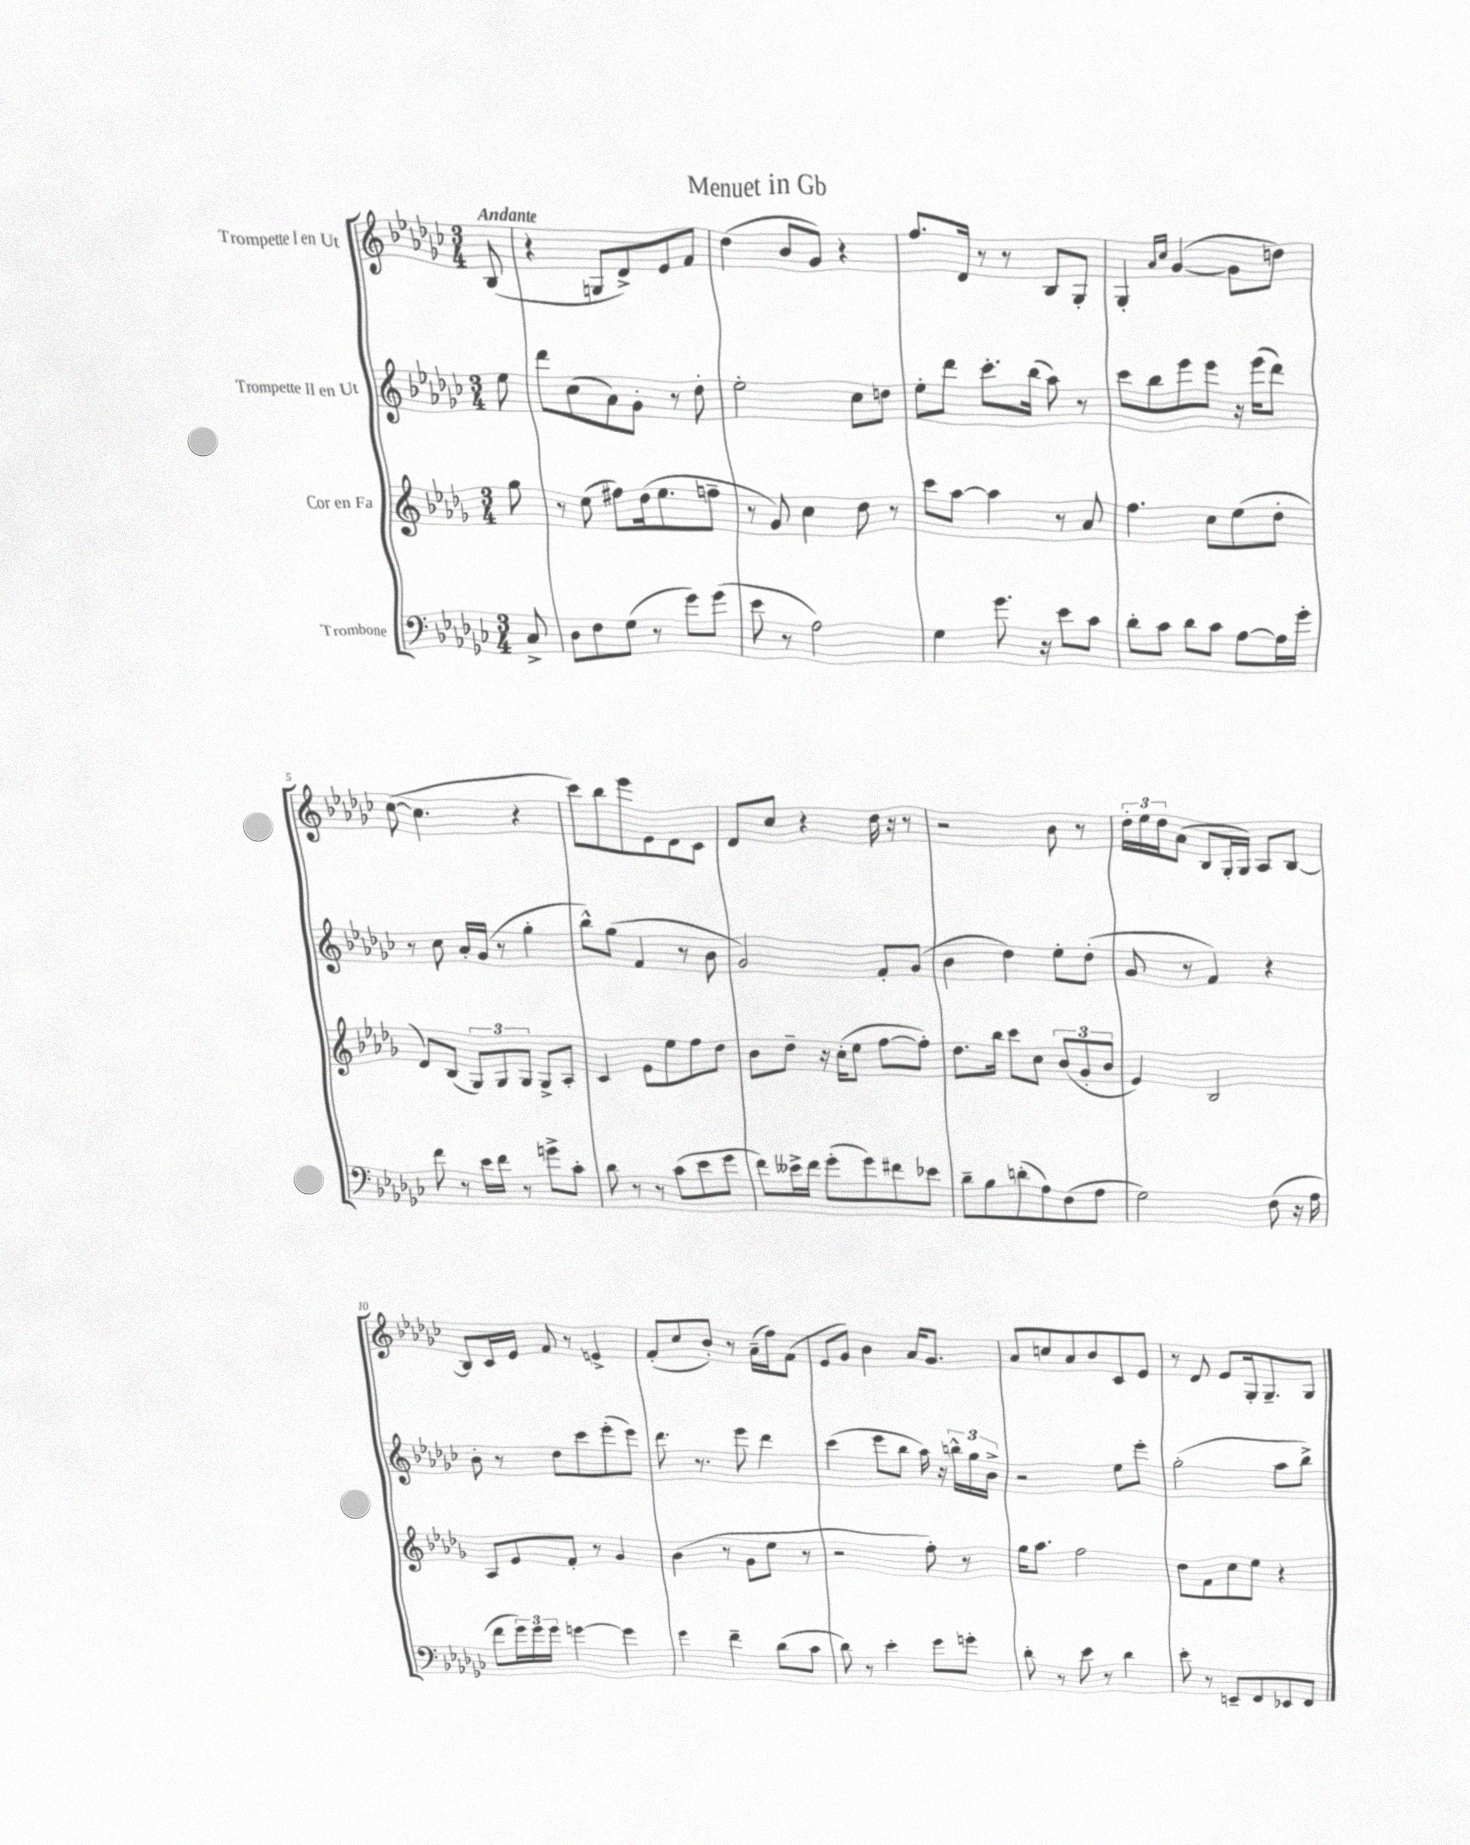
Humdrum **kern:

**kern	**kern	**kern	**kern
*part4	*part3	*part2	*part1
*staff4	*staff3	*staff2	*staff1
*I"Trombone	*I"Cor en Fa	*I"Trompette II en Ut	*I"Trompette I en Ut
*clefF4	*clefG2	*clefG2	*clefG2
*k[b-e-a-d-g-c-]	*k[b-e-a-d-g-]	*k[b-e-a-d-g-c-]	*k[b-e-a-d-g-c-]
*M3/4	*M3/4	*M3/4	*M3/4
=	=	=	=
!	!	!	!LO:TX:a:B:t=Andante
8C-^/	8gg-\	8ee-\	(8B-/
=1	=1	=1	=1
8D-\L	8r	8ddd-\L	4r
8F\	(8ee-\	(8cc-\	.
(8G-\J	8ff#X\L)	8a-\)	8Gn/L
8r	(16dd-\k	8g-'\J	8d-^/)
.	8.ee-\	.	.
8g-\L)	.	8r	8e-/
(8g-\J	8ffn~\J	8dd-'\	8f/J
=2	=2	=2	=2
8e-\	8r	2ee-'\	(4dd-\
8r	8g-/)	.	.
2A-\)	4cc\	.	8b-/L
.	.	.	8g-/J)
.	8dd-\	8cc-\L	4r
.	8r	8ddn\J	.
=3	=3	=3	=3
4G-\	8ccc\L	8ee-'\L	8.ff/L
.	[8aa-\J	8ddd-\J	.
.	.	.	16d-/Jk
8.g-\	4aa-\]	8.ccc-'\L	8r
.	.	.	8r
16r	.	(16bb-\Jk	.
8e-\L	8r	8aa-\)	8B-/L
8c-\J	8a-/	8r	8G-'/J
=4	=4	=4	=4
8d-'\L	4.ff\	8ccc-\L	4G-'/
8c-\J	.	8bb-\	.
.	.	.	16qqa-/LL
.	.	.	16qqcc-/JJ
8d-\L	.	8eee-\	([4g-/
8c-\J	8cc\L	8eee-\J	.
[8A-\L	(8ee-\	16r	8g-\L]
.	.	(16eee-\KL	.
16A-\L]	8dd-'\J	8ddd-\J)	8ddn\J)
16g-'\JJ	.	.	.
!!LO:LB:g=z
=5	=5	=5	=5
8f\	8d-/L)	8r	([8cc-\
8r	(8B-/J	8cc-\	4.cc-\]
16e-\LL	12G-/L)	16a-'/LL	.
16f\JJ	.	(16g-/JJ	.
.	12G-/	.	.
8r	.	8r	.
.	12G-/J	.	.
8gn^\L	8G-^/L	4gg-'\	4r
8c-'\J	8A-'/J	.	.
=6	=6	=6	=6
8d-\	4c/	8bb-^^\L)	8ccc-\L)
8r	.	(8gg-\J	8bb-\
8r	8e-\L	4f/	8eee-\
(8c-\L	8ee-\	.	8e-\
8e-\	8ff\	8r	8d-\
8g-\J	8dd-\J	8b-\	8c-\J
=7	=7	=7	=7
8f\L)	8b-\L	2g-/)	8d-/L
16e--X^\L	8dd-~\J	.	8cc-/J
16f\JJ	.	.	.
(8g-'\L	16r	.	4r
.	(16cc'\KL	.	.
8g-\)	8ee-\J	.	.
8f#X\	[8ff\L	8f'/L	16dd-\
.	.	.	16r
8e-X\J	8ff'\J])	(8g-/J	8r
=8	=8	=8	=8
8d-~\L	8.dd-\L	4b-\	2r
8B-\	.	.	.
.	16bb-\Jk	.	.
(8dn'\	8ccc\L	4dd-\)	.
8A-\)	8cc\J	.	.
(8F\	(12b-/L	8ee-'\L	8b-\
.	12g-'/	.	.
8A-\J	.	(8dd-'\J	8r
.	12b-/J	.	.
=9	=9	=9	=9
2G-\)	4e-/)	8g-/	24dd-'\LL
.	.	.	24ee-\
.	.	.	24dd-\J
.	.	8r	(8a-\J
.	2B-/	4f/)	8B-/L
.	.	.	16G-'/L
.	.	.	16G-/JJ)
(8F\	.	4r	8A-/L
16r	.	.	[8B-/J
16A-\	.	.	.
!!LO:LB:g=z
=10	=10	=10	=10
8f\L	8A-/L	8b-'\	8B-/L]
24g-\L)	8e-/	8r	16c-/L
24g-\	.	.	.
.	.	.	16e-/JJ
24g-\JJ	.	.	.
[4gn\	8f'/J	8dd-\L	8f/
.	8r	8ccc-\	8r
4g\]	4g-/	(8eee-'\	4en^/
.	.	8eee-\J)	.
=11	=11	=11	=11
4g-\	(4b-\	8.ddd-\	(8f'/L
.	.	.	8cc-/
.	.	8.r	.
4f~\	8r	.	8b-'/J)
.	8g-\L	8eee-\	8r
(8d-\L	8ee-\J	4ddd-\	(16a-~\LL
.	.	.	16ff\J)
8c-\J	8r	.	(8f\J
=12	=12	=12	=12
8d-\)	2r	(4ccc-\	8e-/L
8r	.	.	8g-/J)
4e-'\	.	8eee-\L	4b-\
.	.	8bb-\J	.
8g-\L	8ff'\)	16aa-\)	16a-/KL
.	.	16r	8.g-/J
8gn'\J	8r	24bbn^^\LL	.
.	.	24gg-\	.
.	.	24b-^\JJ	.
=13	=13	=13	=13
8d-'\	16gg-\KL	2r	8a-/L
.	8.aa-\J	.	.
8r	.	.	8ccn/
8e-\	2ff\	.	8a-/
8r	.	.	8b-/
4d-\	.	8ee-\L	8c-/
.	.	8eee-'\J	8e-/J
=14	=14	=14	=14
8e-'\	8dd-\L	(2gg-'\	8r
8r	8f\	.	8d-/
8EEn~/L	8cc\	.	8e-/L
8FF/	8ee-\J	.	16G-'/k
.	.	.	8.G-~/
8EE-X/	4r	8aa-\L	.
8FF/J	.	8bb-^\J)	8G-/J
==	==	==	==
*-	*-	*-	*-
